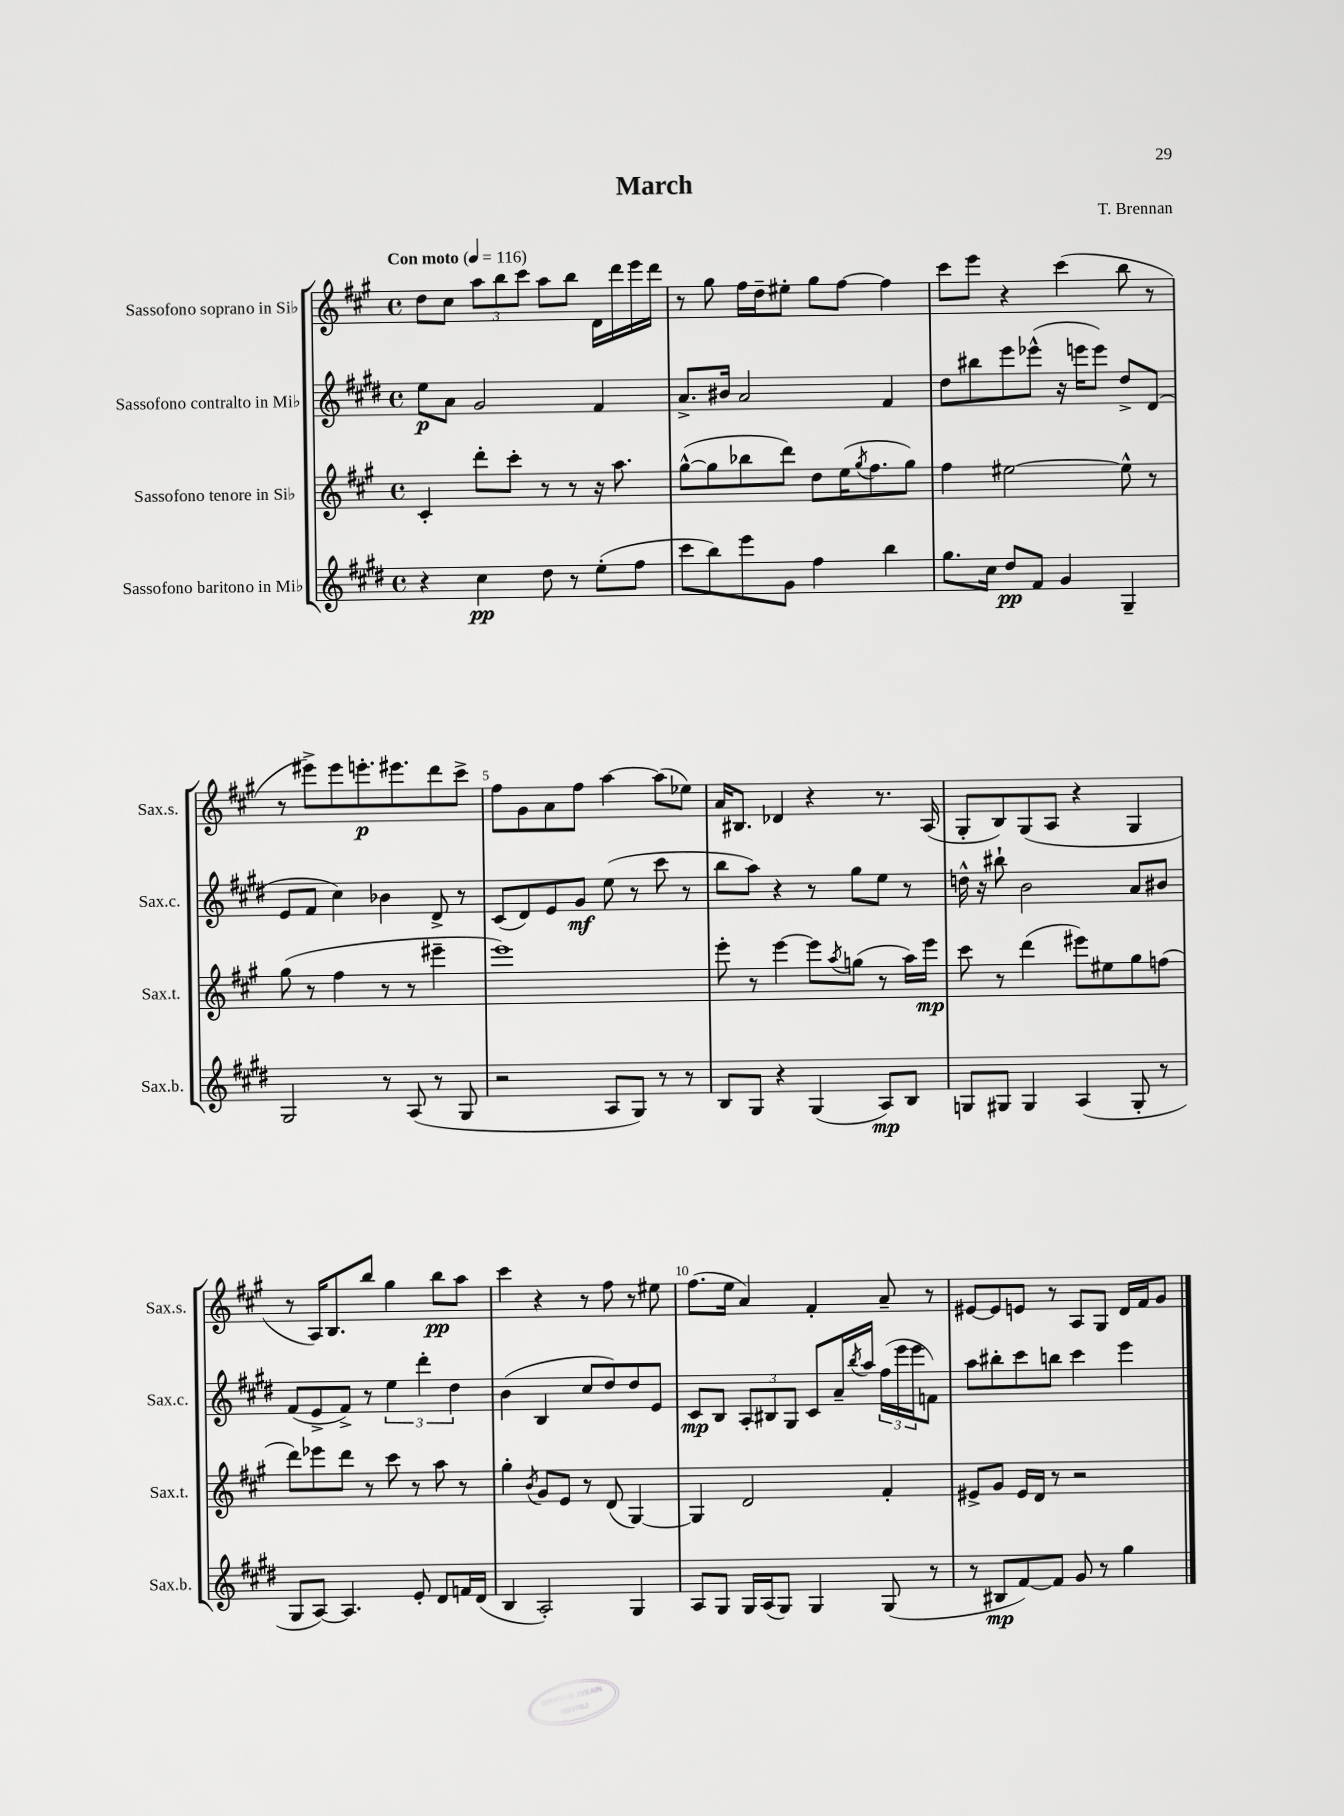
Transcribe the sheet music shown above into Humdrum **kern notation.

**kern	**kern	**kern	**kern
*staff4	*staff3	*staff2	*staff1
*clefG2	*clefG2	*clefG2	*clefG2
*k[f#c#g#d#]	*k[f#c#g#]	*k[f#c#g#d#]	*k[f#c#g#]
*M4/4	*M4/4	*M4/4	*M4/4
*met(c)	*met(c)	*met(c)	*met(c)
*MM116	*MM116	*MM116	*MM116
4r	4c#'	8ee	8dd
.	.	8a	8cc#
4cc#	8ddd'	2g#	12aa
.	.	.	12bb
.	8ccc#'	.	.
.	.	.	12ccc#
8dd#	8r	.	8aa
8r	8r	.	8bb
(8ee'	16r	4f#	16d
.	8.aa	.	16ddd
8ff#	.	.	16eee
.	.	.	16ddd
=	=	=	=
8ccc#	([8gg#^^	8.a^	8r
8bb)	8gg#]	.	8gg#
.	.	16b#	.
8eee	8bb-	2a	16ff#
.	.	.	16dd~
8g#	8ddd)	.	8ee#'
4ff#	8dd	.	8gg#
.	(16ee	.	[8ff#
.	8qgg#	.	.
.	8.ff#	.	.
4bb	.	4f#	4ff#]
.	8gg#)	.	.
=	=	=	=
8.gg#	4ff#	8dd#	8ccc#
.	.	8bb#	8eee
16cc#	.	.	.
8dd#	[2ee#	8eee	4r
8f#	.	(8eee-^^	.
4g#	.	16r	(4ccc#
.	.	16eee	.
.	.	8eee)	.
4G#~	8ee#^^]	8dd#^	8bb
.	8r	(8d#	8r
=	=	=	=
2G#	(8gg#	8e	8r
.	8r	8f#	8eee#^)
.	4ff#	4cc#)	8eee#
.	.	.	8.eee'
8r	8r	4b-	.
.	.	.	8.eee#
(8A	8r	.	.
8r	4eee#~	8d#^	8ddd
8G#	.	8r	8ccc#^
=	=	=	=
2r	1eee)	(8c#	8ff#
.	.	8d#)	8g#
.	.	8e	8a
.	.	8g#	8ff#
8A	.	(8ee	[4aa
8G#)	.	8r	.
8r	.	8ccc#	(8aa]
8r	.	8r	8ee-)
=	=	=	=
8B	8eee'	8bb	16a
.	.	.	8.B#
8G#	8r	8aa)	.
4r	[4eee	4r	4d-
(4G#	8eee]	8r	4r
.	8qaa	.	.
.	(8gg	8gg#	.
8A)	8r	8ee	8.r
8B	16aa)	8r	.
.	16eee	.	(16A
=	=	=	=
8G	8ccc#	16dd^^	8G#'
.	.	16r	.
8G#	8r	8bb#`	8B)
4G#	(4ddd	2b	(8G#
.	.	.	8A
(4A	8eee#)	.	4r
.	8ee#	.	.
8G#'	8gg#	8a	4G#
8r	(8ff	8b#	.
=	=	=	=
8G#	8ddd)	(8f#	8r
[8A)	8eee-	8e^	16A)
.	.	.	8.B
4.A]	8ddd	8f#^)	.
.	8r	8r	8bb
.	8ccc#	6ee	4gg#
8e'	8r	.	.
.	.	6ddd#'	.
8d#	8aa	.	8bb
.	.	6dd#	.
16f	8r	.	8aa
(16d#	.	.	.
=	=	=	=
4B	4gg#'	(4b	4ccc#
.	8qb	.	.
2A')	8g#	4B	4r
.	8e	.	.
.	8r	8cc#	8r
.	(8d	8dd#)	8ff#
4G#	[4G#)	8dd#	8r
.	.	8e	8ee#
=	=	=	=
8A	4G#]	8c#	(8.ff#
8G#	.	8B	.
.	.	.	16ee
16G#	2d	12A'	4a)
(16A	.	.	.
.	.	12B#	.
8G#)	.	.	.
.	.	12G#	.
4G#	.	8c#	4f#'
.	.	16a~	.
.	.	8qbb	.
.	.	16aa	.
(8G#	4f#'	(24ff#	8a~
.	.	24eee	.
.	.	24eee	.
8r	.	8f)	8r
=	=	=	=
8r	8e#^	8aa	[8e#
8B#	8g#	8bb#'	8e#]
[8f#)	16e#	8ccc#	8e
.	16d	.	.
8f#]	8r	8bb	8r
8g#	2r	4ccc#	8A
8r	.	.	8G#
4gg#	.	4eee	16d
.	.	.	16f#
.	.	.	8g#
==	==	==	==
*-	*-	*-	*-
